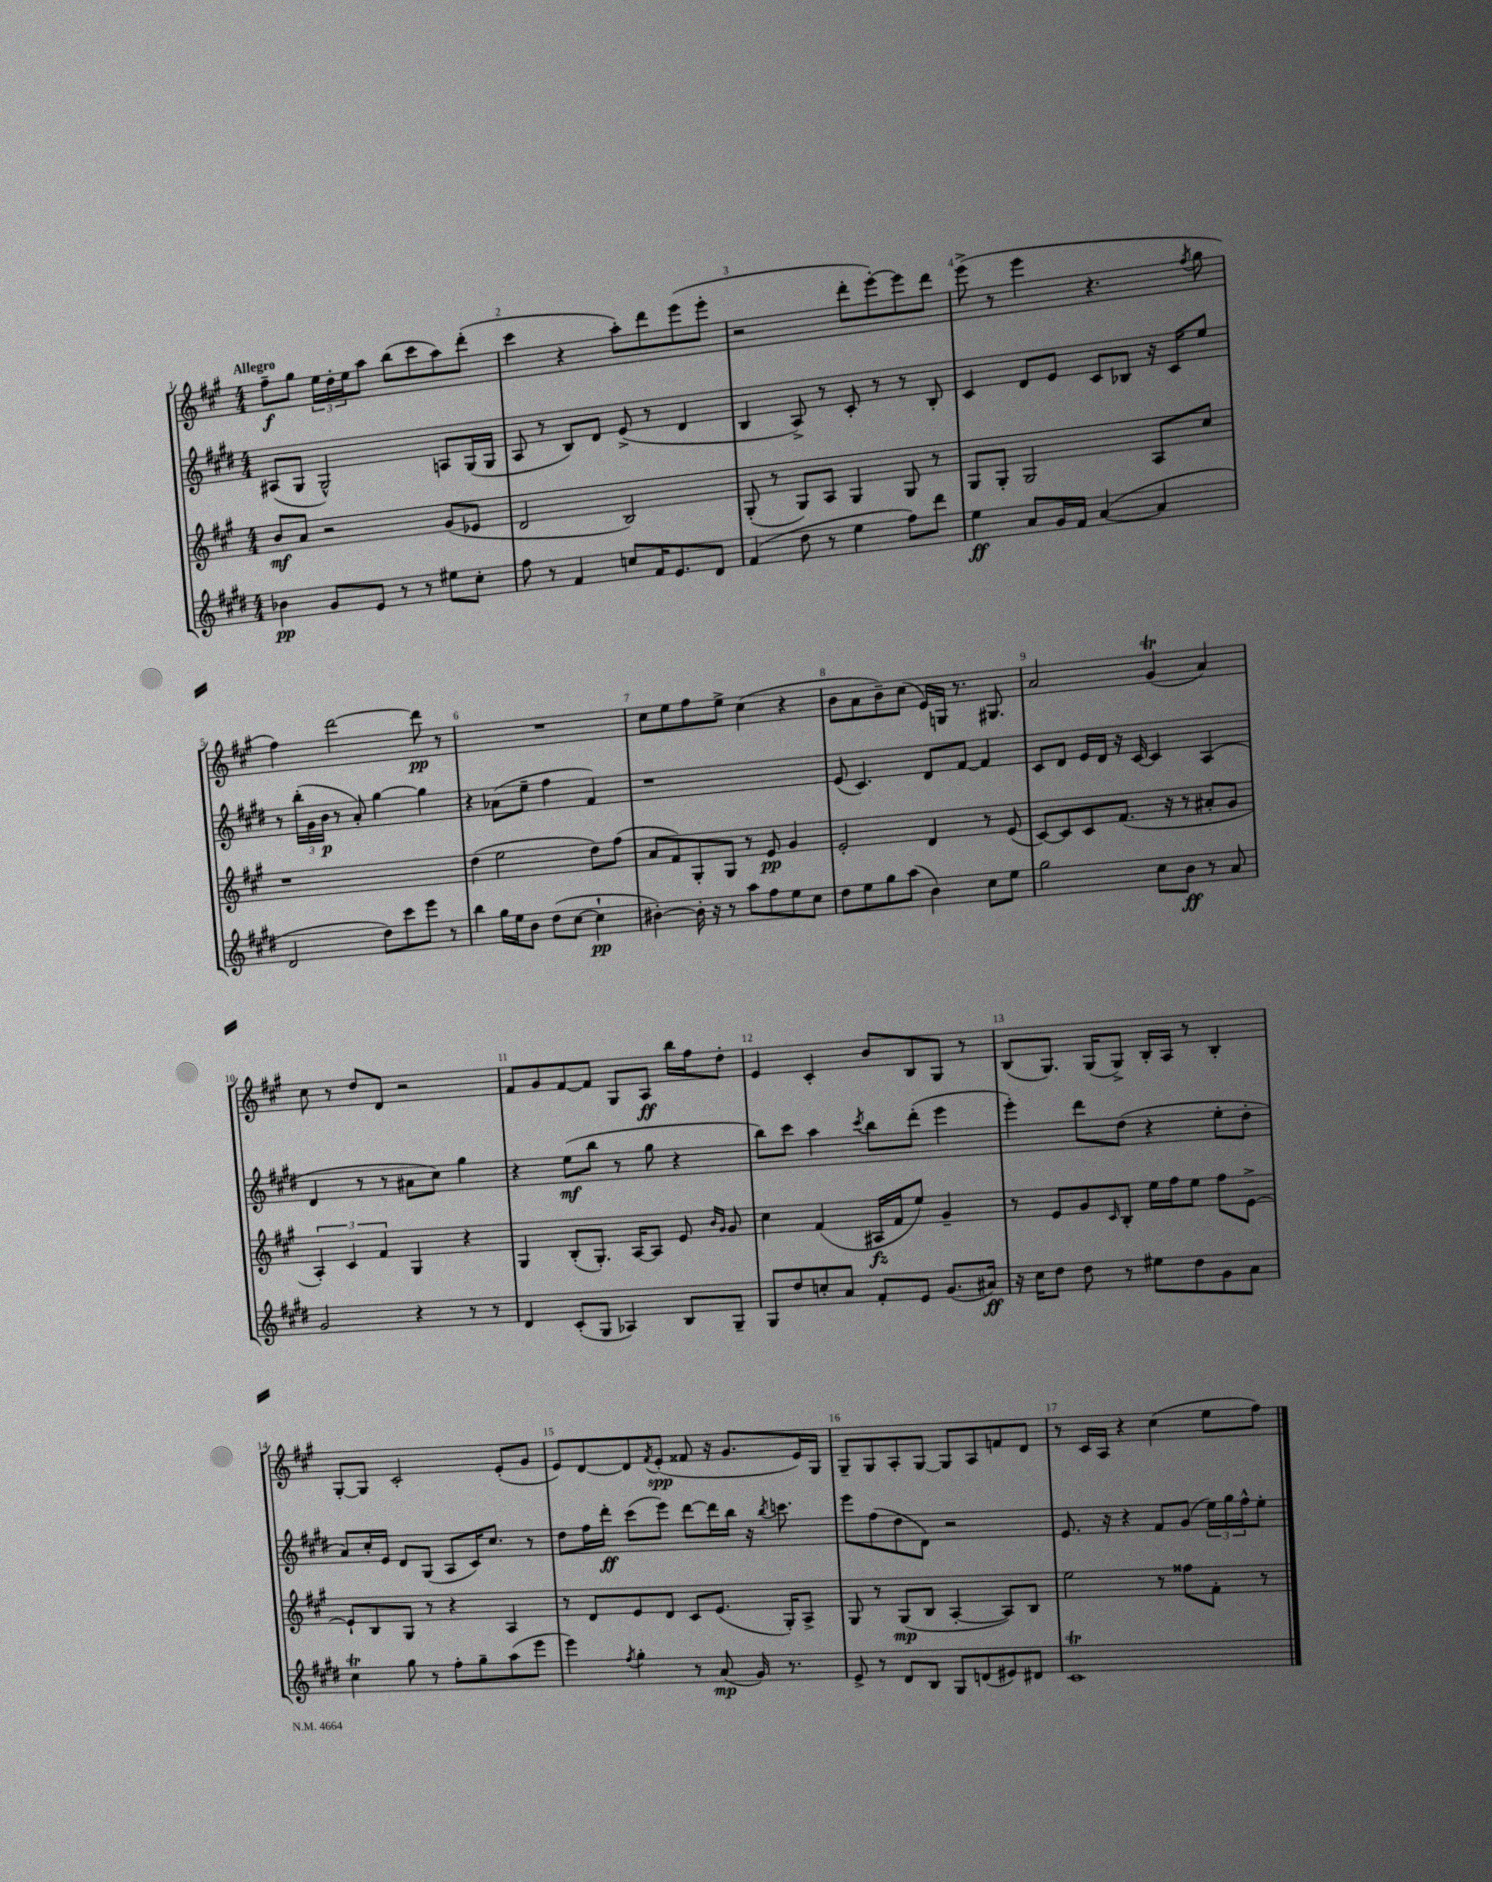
<<
\new StaffGroup <<
\new Staff = "s0" {
    \clef treble \key a \major \numericTimeSignature \time 4/4 \tempo "Allegro"
    fis''8--\f gis''8 \tuplet 3/2 { e''16 d''16-. e''16 } a''8 b''8( cis'''8 a''8) d'''8-.( |
    cis'''4 r4 a''8-.) d'''8 e'''8( e'''8-. |
    r2 d'''8-. e'''8~-.) e'''8 d'''8 |
    e'''8->( r8 e'''4 r4. \acciaccatura { fis''8 } gis''8 |
    fis''4) d'''2~ d'''8\pp r8 |
    R1 |
    cis''8 e''8 fis''8 e''8-> cis''4( r4 |
    b'8 a'8 b'8--) cis''8( e'16) g16 r8. gis8. |
    a'2 gis'4\trill( a'4) |
    cis''8 r8 d''8 d'8 r2 |
    fis'8 gis'8 fis'8~ fis'8 gis8 a8\ff b''16 fis''16 d''8-. |
    e'4 cis'4-. b'8 b8 gis8 r8 |
    b8( gis8.) gis16( gis8->) b16-. a16 r8 b4-. |
    gis8~-. gis8 cis'2-. e'8-.( gis'8 |
    e'8) d'8~ d'8 \acciaccatura { fis'8 } e'8-.\spp( fisis'8 r16 gis'8. e'16) gis16 |
    gis8-- gis8 a8-. gis8~ gis8 a8 f'8 d'8 |
    r8 cis'16 a16 r4 cis''4( e''8 fis''8) \bar "|." |
}
\new Staff = "s1" {
    \clef treble \key e \major \numericTimeSignature \time 4/4
    ais8( gis8 gis2-^) a8 gis16( gis16 |
    a8 r8 b8) dis'8 e'8->( r8 dis'4 |
    b4 a8->) r8 cis'8-. r8 r8 b8-. |
    cis'4 dis'8 e'8 cis'8 bes8 r16 cis'16 e''8 |
    r8 \tuplet 3/2 { b''16-.( gis'16 b'16\p } r8 a'8-.) gis''4~ gis''4 |
    r4 aes'8( e''8-- fis''4 fis'4) |
    r1 |
    e'8( cis'4.) dis'8 fis'8~ fis'4 |
    cis'8 dis'8 e'16 dis'16 r16 cis'16~ cis'4 a4( |
    dis'4 r8 r8 ais'8 cis''8) gis''4 |
    r4 e''8\mf( b''8 r8 gis''8 r4 |
    b''8) cis'''8 a''4 \acciaccatura { cis'''8 } b''8 dis'''8-.( e'''4 |
    e'''4-.) dis'''8 dis''8( r4 e''8-. dis''8-. |
    a'8) cis''16-. e'16 dis'8 gis8( a8 cis'16) cis''8. r8 |
    dis''8 fis''16 dis'''16-.\ff cis'''8( e'''8) dis'''8~ dis'''16 b''16 r16 \acciaccatura { b''8 } c'''8. |
    e'''8 fis''8( dis''8 dis'8) r2 |
    e'8. r16 r4 fis'8 gis'8( \tuplet 3/2 { e''16) gis''16 fis''16-^ } e''8-. \bar "|." |
}
\new Staff = "s2" {
    \clef treble \key a \major \numericTimeSignature \time 4/4
    b'8\mf a'8 r2 gis'8( ees'8 |
    d'2 b2) |
    gis8-.( r8 gis8) a8 gis4 gis8 r8 |
    gis8 gis8-. gis2 a8 cis''8 |
    r1 |
    d''4( e''2 d''8) fis''8( |
    a'8 fis'8) gis8-. gis8 r8 e'8\pp gis'4 |
    e'2-. d'4 r8 e'8( |
    cis'8~) cis'8 cis'8 fis'8.( r16 r8 ais'8-. gis'8 |
    \tuplet 3/2 { a4-.) cis'4 fis'4 } gis4 r4 |
    gis4 b8-.( gis8.-.) a16~ a8 e'8 \grace { b'16 gis'16 } gis'8 |
    cis''4 fis'4( ais16\fz fis'16 e''8) gis'4-- |
    r8 e'8 gis'8 \grace { cis'16 } b8-. e''16 fis''16 e''8 fis''8 e'8~-> |
    e'8-! b8 gis8 r8 r4 a4 |
    r8 d'8 e'8 d'8 cis'8 e'8.( gis16-.) a8-> |
    gis8 r8 gis8\mp( b8 a4~-. a8) b8 |
    e''2 r8 fisis''8 fis'8-. r8 \bar "|." |
}
\new Staff = "s3" {
    \clef treble \key e \major \numericTimeSignature \time 4/4
    bes'4\pp gis'8 e'8 r8 r8 eis''8 cis''8-. |
    fis''8 r8 fis'4 c''8 fis'16 e'8. dis'8 |
    fis'4( dis''8 r8 e''4 fis''8) dis'''8 |
    e''4\ff a'8 gis'16 fis'16 a'4~( a'4 |
    dis'2 dis''8) cis'''8 e'''8 r8 |
    b''4 gis''16 e''16 b'8 dis''8( cis''8~ cis''4-!\pp |
    bis'4~-.) bis'16-. r16 r8 a''8 fis''8 e''8 cis''8 |
    dis''8 e''8 gis''8 a''8( b'4) cis''8 e''8 |
    gis''2 cis''8 b'8\ff r8 a'8 |
    gis'2 r4 r8 r8 |
    dis'4 cis'8-.( gis8 aes4) b8 gis8-- |
    gis8 dis''8 c''8-. a'8 fis'8-. e'8 gis'8.( ais'16\ff) |
    r16 cis''16 dis''8 dis''8 r8 eis''8 dis''8 gis'8 a'8 |
    cis''4\trill gis''8 r8 fis''8-. gis''8-- a''8( e'''8 |
    e'''4) \acciaccatura { fis''8 } gis''4-. r8 a'8\mp( gis'16) r8. |
    e'8-> r8 dis'8 b8 gis8 d'8( eis'8) dis'8 |
    cis'1\trill \bar "|." |
}
>>
>>
\layout { \context { \Score \override BarNumber.break-visibility = ##(#f #t #t) barNumberVisibility = #all-bar-numbers-visible } }
